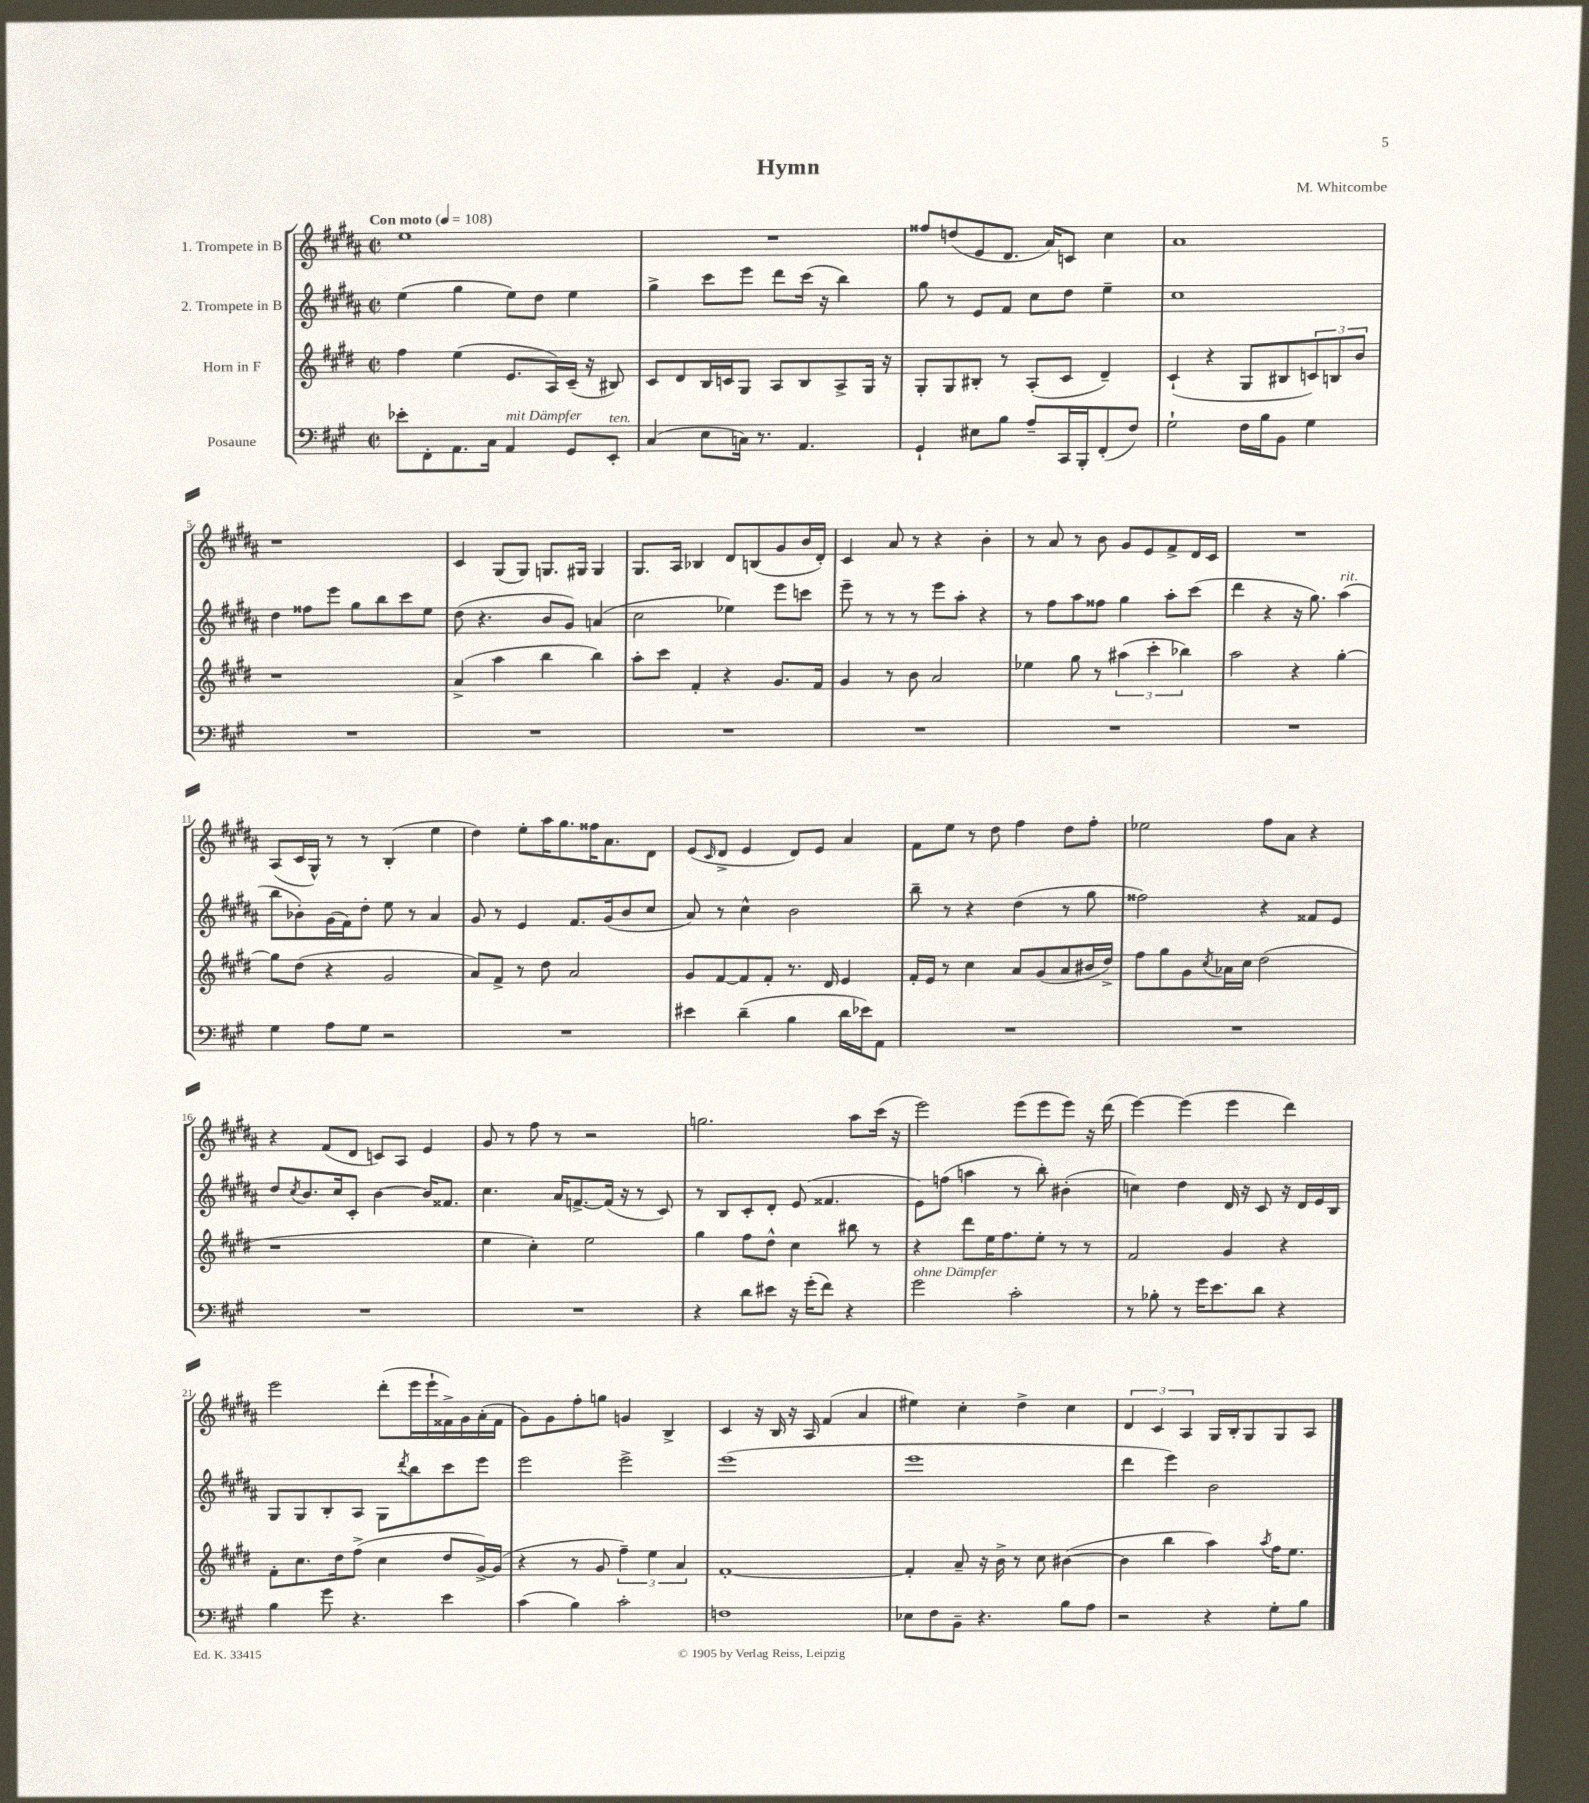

**kern	**kern	**kern	**kern
*part4	*part3	*part2	*part1
*staff4	*staff3	*staff2	*staff1
*I"Posaune	*I"Horn in F	*I"2. Trompete in B	*I"1. Trompete in B
*clefF4	*clefG2	*clefG2	*clefG2
*k[f#c#g#]	*k[f#c#g#d#]	*k[f#c#g#d#a#]	*k[f#c#g#d#a#]
*M2/2	*M2/2	*M2/2	*M2/2
*met(c|)	*met(c|)	*met(c|)	*met(c|)
*MM108	*MM108	*MM108	*MM108
=1	=1	=1	=1
!	!	!	!LO:TX:a:B:t=Con moto
8e-X'\L	4ff#\	(4ee\	1ee
8FF#'\	.	.	.
8.AA\	(4ee\	4gg#\	.
16C#\Jk	.	.	.
!LO:TX:a:i:t=mit Dämpfer	!	!	!
4AA/	8.e/L	8ee\L)	.
.	.	8dd#\J	.
.	16A/L)	.	.
8GG#/L	(16c#~/JJ	4ee\	.
.	16r	.	.
!LO:TX:a:i:t=ten.	!	!	!
8EE'/J	8B#X/)	.	.
=2	=2	=2	=2
(4C#/	8c#/L	4gg#^\	1r
.	8d#/	.	.
8E\L	16B/L	8ccc#\L	.
.	16cn/J	.	.
16Cn\Jk)	8G#/J	8eee\J	.
8.r	.	.	.
.	8A/L	8ddd#\L	.
4.AA/	8B/	(16ccc#\Jk	.
.	.	16r	.
.	8A^/	4bb\)	.
.	16G#/Jk	.	.
.	16r	.	.
=3	=3	=3	=3
4GG#`/	8G#'/L	8gg#\	8ff##X/L
.	8G#/	8r	(8ddn/
8E#X\L	8B#X'/J	8e/L	8e/
8B\J	8r	8f#/J	8.d#/J
8A~/L	(8A'/L	8cc#\L	.
.	.	.	16a#/KL)
16CC#/L	8c#/J	8dd#\J	8cn/J
16BBB'/J	.	.	.
(8FF#'/	4d#~/)	4ee~\	4cc#\
8F#/J)	.	.	.
=4	=4	=4	=4
2G#`\	(4c#`/	1cc#	1a#
.	4r	.	.
16F#\LL	8G#/L	.	.
16B\J	.	.	.
8BB\J	8B#X/	.	.
4G#\	12cn/)	.	.
.	12Bn/	.	.
.	12b/J	.	.
!!LO:LB:g=z
=5	=5	=5	=5
1r	1r	4dd#\	1r
.	.	8ff##X\L	.
.	.	8eee\J	.
.	.	8gg#\L	.
.	.	8bb\	.
.	.	8ccc#\	.
.	.	8ee\J	.
=6	=6	=6	=6
1r	(4a^/	(8dd#\	4c#/
.	.	4.r	.
.	4aa\	.	(8G#/L
.	.	.	8G#/J)
.	4bb\	8b/L	8.Gn/L
.	.	8g#/J)	.
.	.	.	16G#X/Jk
.	4bb\)	(4an/	4G#/
=7	=7	=7	=7
1r	8aa'\L	2cc#\	8.G#/L
.	8ccc#\J	.	.
.	.	.	16A#/Jk
.	4f#'/	.	4B-X/
.	4r	4ee-X\)	8d#/L
.	.	.	(8Bn/
.	8.g#/L	8eee\L	8g#/
.	.	8cccn\J	16b/L
.	16f#/Jk	.	16d#'/JJ)
=8	=8	=8	=8
1r	4g#/	8eee~\	4c#/
.	.	8r	.
.	8r	8r	8a#/
.	8b\	8r	8r
.	2a/	8eee\L	4r
.	.	8aa#'\J	.
.	.	4r	4b'\
=9	=9	=9	=9
1r	4ee-X\	8r	8r
.	.	8ff#\L	8a#/
.	8gg#\	8aa#\	8r
.	8r	8ff##X\J	8b\
.	(6aa#X\	4gg#\	8g#/L
.	.	.	8e/
.	6ccc#'\	.	.
.	.	8aa#'\L	8f#^/
.	6bb-X\)	.	.
.	.	(8ccc#\J	16d#/L
.	.	.	16c#/JJ
=10	=10	=10	=10
1r	2aa\	4ddd#\	1r
.	.	4r	.
.	4r	16r	.
.	.	8.gg#\)	.
!	!	!LO:TX:a:i:t=rit.	!
.	[4gg#'\	(4aa#\	.
!!LO:LB:g=z
=11	=11	=11	=11
4G#\	8gg#\L]	8bb\L	(8A#/L
.	(8dd#\J	8b-X'\)	16c#/L
.	.	.	16G#^^/JJ)
8A\L	4r	(16g#\L	8r
.	.	16f#\J)	.
8G#\J	.	8dd#'\J	8r
2r	2g#/	8ee\	(4B'/
.	.	8r	.
.	.	4a#/	4ee\
=12	=12	=12	=12
1r	8a/L)	8g#/	4dd#\)
.	8f#^/J	8r	.
.	8r	4e/	8ee'\L
.	8dd#\	.	16aa#\K
.	.	.	8.gg#\
.	2a/	8.f#/L	.
.	.	.	16ff##X\K
.	.	(16g#/k	8.a#\
.	.	8b/	.
.	.	8cc#/J	8d#\J
=13	=13	=13	=13
4e#X\	8g#/L	8a#/)	(8e/L
.	.	.	16qqc#/
.	[8f#/	8r	8d#^/J
(4d~\	8f#/]	4cc#^^\	4e/
.	8f#'/J	.	.
4B\	8.r	2b\	8d#/L)
.	.	.	8e/J
.	16d#/	.	.
16d\LL	4e/	.	4a#/
16e-X\J)	.	.	.
8AA\J	.	.	.
=14	=14	=14	=14
1r	16f#'/LL	8bb~\	8f#\L
.	16e/JJ	.	.
.	8r	8r	8ee\J
.	4cc#\	4r	8r
.	.	.	8dd#\
.	8a/L	(4dd#\	4ff#\
.	(8g#/	.	.
.	8a/	8r	8dd#\L
.	16b#X/L	8gg#\	8ff#'\J
.	16dd#^/JJ)	.	.
=15	=15	=15	=15
1r	8ff#\L	2ff##X\)	2ee-X\
.	8gg#\	.	.
.	8g#\	.	.
.	8qcc#/	.	.
.	16a-X\L	.	.
.	16cc#\JJ	.	.
.	(2dd#\	4r	8ff#\L
.	.	.	8a#\J
.	.	8f##X/L	4r
.	.	8e/J	.
!!LO:LB:g=z
=16	=16	=16	=16
1r	1r	8dd#/L	4r
.	.	8qcc#/	.
.	.	8.b/	.
.	.	.	(8f#/L
.	.	16cc#/k	.
.	.	8c#'/J	8d#/J
.	.	[4b\	8cn/L)
.	.	.	8A#/J
.	.	16b/KL]	4e/
.	.	8.f##X/J	.
=17	=17	=17	=17
1r	4ee\	4.cc#\	8g#/
.	.	.	8r
.	4cc#'\)	.	8ff#\
.	.	16a#/KL	8r
.	.	[8.fn^/	.
.	2ee\	.	2r
.	.	(16f/Jk]	.
.	.	16r	.
.	.	8r	.
.	.	8c#/)	.
=18	=18	=18	=18
4r	4gg#\	8r	2.ggn\
.	.	8B/L	.
8d\L	8ff#\L	8c#'/	.
8e#X\J	8dd#^^\J	8d#'/J	.
16r	4cc#\	(8e/	.
(16g#'\KL	.	.	.
8f#\J)	.	4.f##X/	.
4r	8bb#X\	.	8aa#\L
.	8r	.	(16ccc#\Jk
.	.	.	16r
=19	=19	=19	=19
!LO:TX:a:i:t=ohne Dämpfer	!	!	!
2g#\	4r	8e\L)	2eee\)
.	.	(8ffn\J	.
.	8ddd#\L	4aan\	.
.	16ee\K	.	.
.	8.ff#\	.	.
2c#'\	.	8r	(8eee\L
.	8ee'\J	8bb'\)	8eee\
.	8r	(4b#X'\	8eee\J)
.	8r	.	16r
.	.	.	(16ddd#\
=20	=20	=20	=20
8r	2f#/	4ccn\)	[4eee\)
8B-X'\	.	.	.
8r	.	4dd#\	(4eee\]
16g#\KL	.	.	.
8.e\	.	.	.
.	4g#/	16d#/	4eee\
.	.	16r	.
8d\J	.	8c#/	.
4r	4r	16r	4ddd#\)
.	.	16d#/LL	.
.	.	16e/	.
.	.	16B/JJ	.
!!LO:LB:g=z
=21	=21	=21	=21
4B\	8f#'\L	8G#/L	2eee\
.	8.cc#\	8G#/	.
8g#\	.	8B'/	.
.	16dd#\k	.	.
4.r	(8ff#^\J	8A#/J	.
.	4cc#\	8G#\L	(8ddd#'\L
.	.	8qddd#/	.
.	.	8bb\	16eee\L
.	.	.	16eee`\
4e\	8dd#/L	8ccc#\	16f##X^\)
.	.	.	16g#\
.	[16g#^/L)	8eee\J	(16a#'\
.	(16g#/JJ]	.	16f##\JJ
=22	=22	=22	=22
(4c#\	4r	2eee\	8g#\L)
.	.	.	8g#\
4B\)	8r	.	8ff#'\
.	8g#/	.	8ggn\J
2c#'\	6ff#~\)	2eee^\	4gn/
.	6ee\	.	.
.	.	.	4B^/
.	6a/	.	.
=23	=23	=23	=23
1Fn	[1f#'	(1eee	4c#/
.	.	.	16r
.	.	.	16B/
.	.	.	16r
.	.	.	16A#/
.	.	.	(4f#/
.	.	.	4a#/
=24	=24	=24	=24
8E-X\L	4f#'/]	1eee	4ee#X\)
8F#\	.	.	.
8BB~\J	8a~/	.	4cc#'\
4.r	16r	.	.
.	16b^\	.	.
.	8r	.	4dd#^\
.	8cc#\	.	.
8B\L	([4b#X\	.	4cc#\
8A\J	.	.	.
=25	=25	=25	=25
2r	4b#\]	4ddd#\	6d#/
.	.	.	6c#/
.	4bb\	4eee\)	.
.	.	.	6A#/
4r	4aa\)	2b\	16G#/LL
.	.	.	16B'/J
.	.	.	8G#/
.	8qaa/	.	.
8G#'\L	16ff#\KL	.	8G#/
.	8.ee\J	.	.
8B\J	.	.	8A#/J
==	==	==	==
*-	*-	*-	*-
